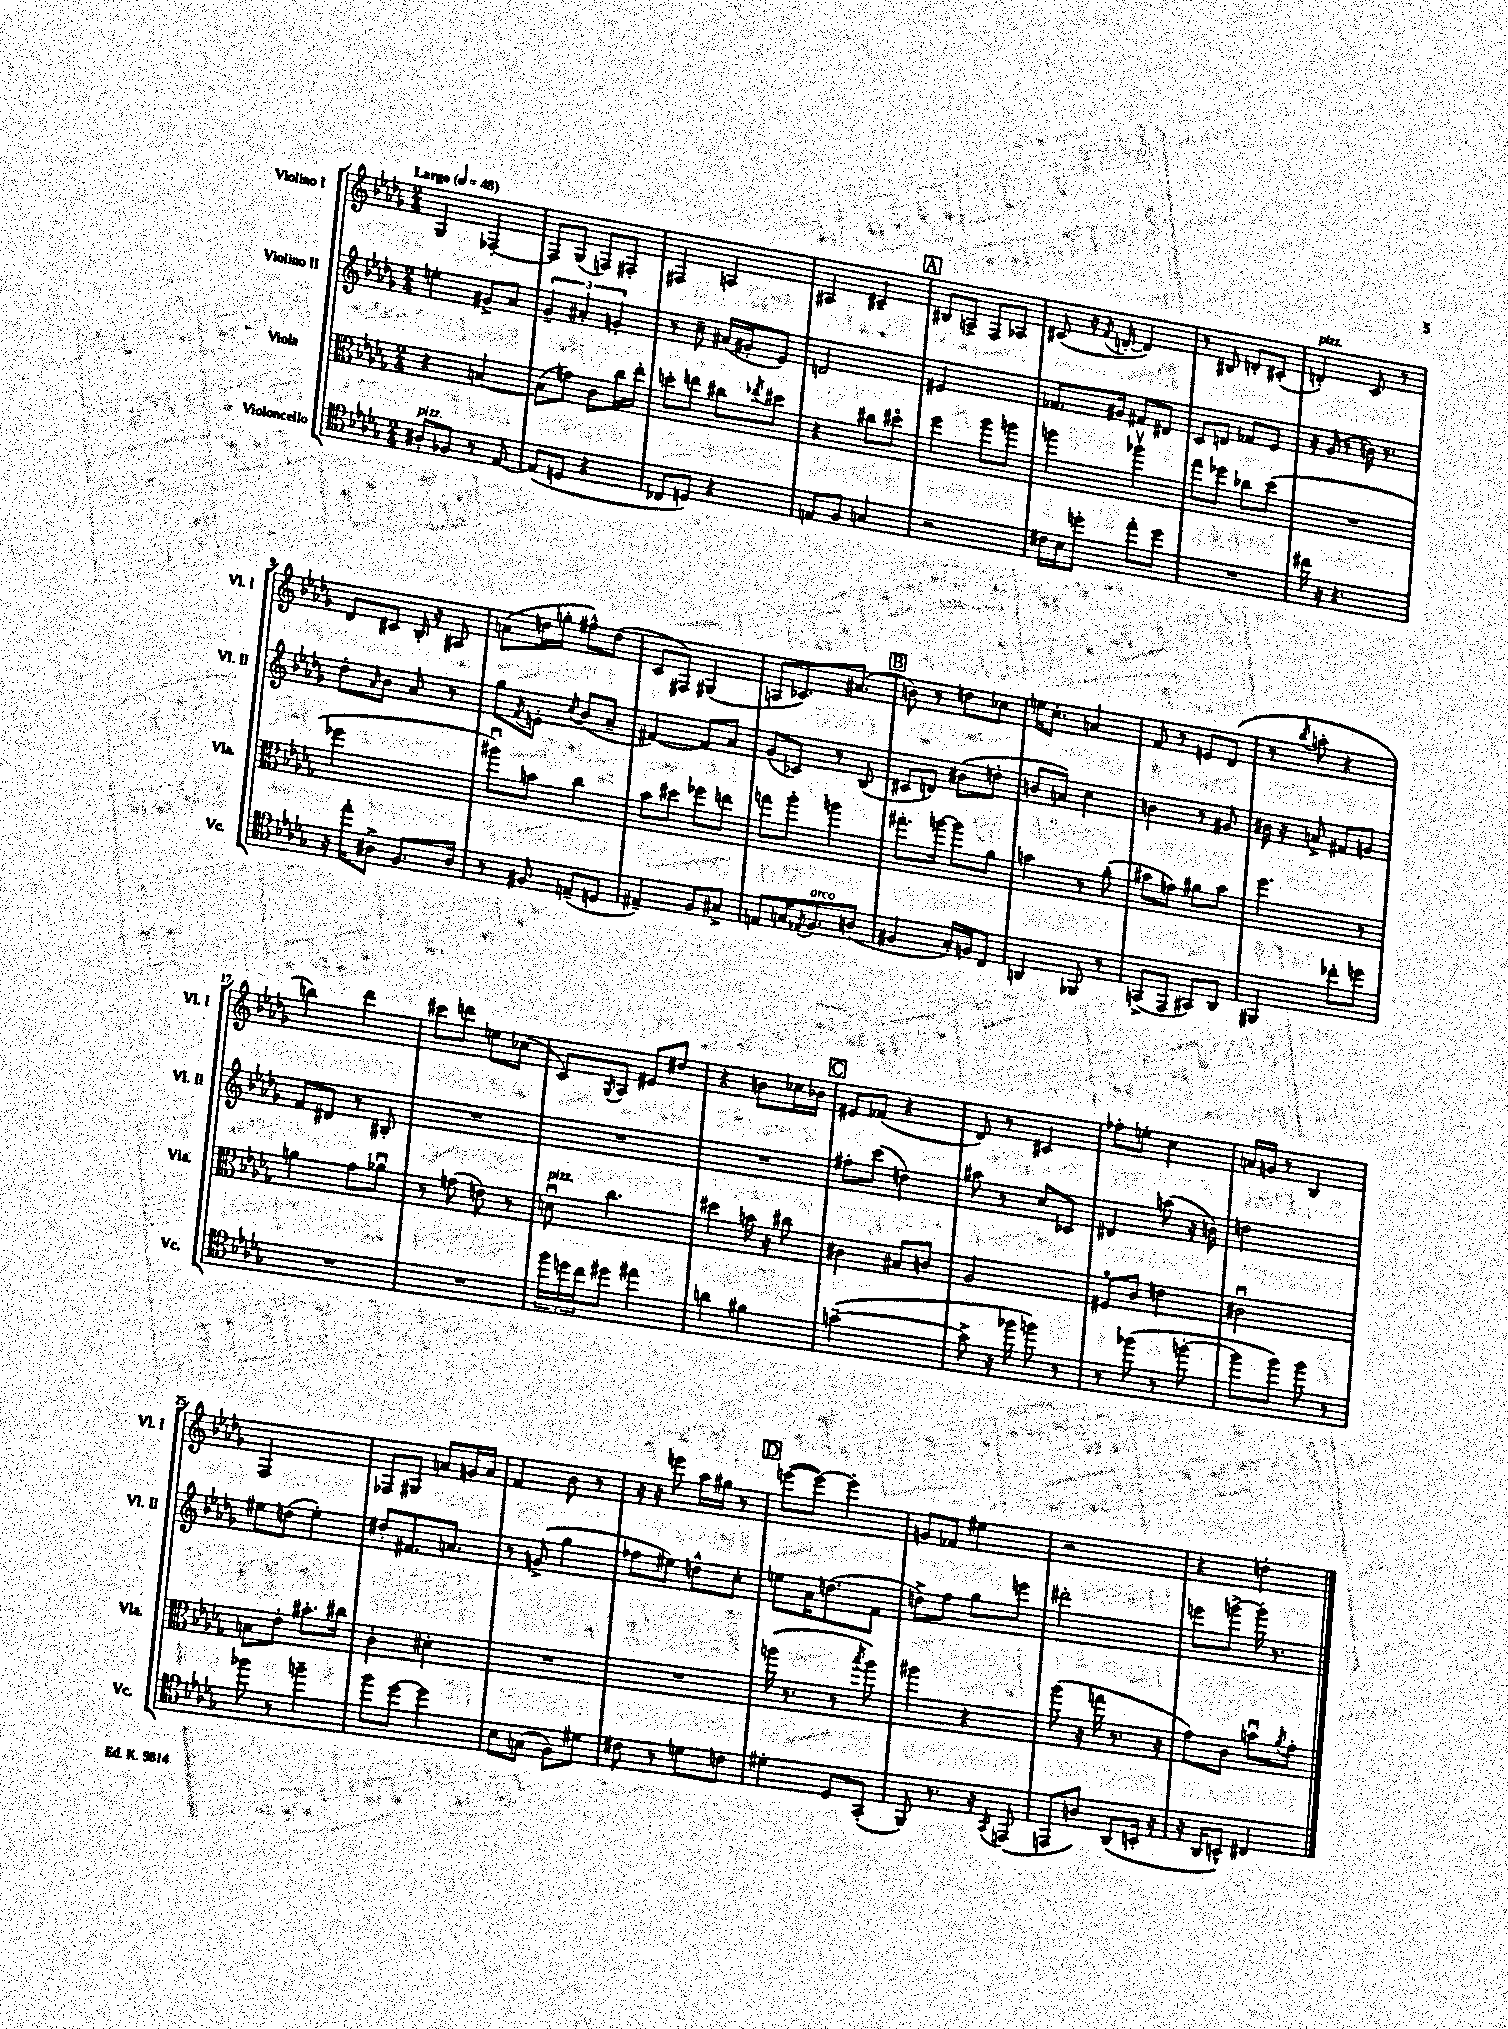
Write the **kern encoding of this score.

**kern	**kern	**kern	**kern
*staff4	*staff3	*staff2	*staff1
*clefC4	*clefC3	*clefG2	*clefG2
*k[b-e-a-d-g-]	*k[b-e-a-d-g-]	*k[b-e-a-d-g-]	*k[b-e-a-d-g-]
*M2/4	*M2/4	*M2/4	*M2/4
*MM48	*MM48	*MM48	*MM48
8A#'	4r	4ee'	4G-
8F-	.	.	.
8r	[4B	8g#^	[4F-'
[8E-	.	8a-	.
=	=	=	=
(8E-]	(8B]	6g-~	8F-]
8D	8g)	.	(8G-
.	.	6a#'	.
4r	8c	.	8F)
.	.	6g'	.
.	16cc	.	8F#'
.	16ee-'	.	.
=	=	=	=
8C-	8dd'	8r	4F#
8D)	8ee	8cc~	.
4r	8cc#	(16a#	4A
.	.	16g#'	.
.	8qee-	.	.
.	8dd#	8e-)	.
=	=	=	=
8E	4r	2d	4A#
8F	.	.	.
4G	8cc#	.	4c#~
.	8dd#o	.	.
=	=	=	=
2r	4ff	2e#	8B#
.	.	.	8A^
.	8aa-	.	8F
.	8aa	.	8A-
=	=	=	=
16c#	4aa	8.f-	(8c#
16B-	.	.	.
8dd'	.	.	16r
.	.	.	8qf
.	.	16g#	[16d'
8ee-'	4aa-v	8f#	4d])
8dd	.	8d#	.
=	=	=	=
2r	8gg-	8c	8r
.	8ff-	8d	8B#
.	8cc-	8f-	8d'
.	(8dd-	8e-	(8c#'
=	=	=	=
16cc#	2r	16r	4d')
16r	.	(16g-	.
4.r	.	8r	.
.	.	16b)	8c
.	.	8.r	.
.	.	.	8r
=	=	=	=
16r	2ff-	8dd-'	8d-
16ee-'	.	.	.
.	.	16qqa-	.
8A#^	.	8b-	8c#
8.F	.	8a-	16B-'
.	.	.	16r
.	.	8r	8A#
16A#	.	.	.
=	=	=	=
8r	8aa#u)	8gg-	(8a
.	.	8qf	.
8F#	8b	8e'	16dd
.	.	.	16gg'
.	.	8qcc	.
(8E~	4cc	(8b-	8ff#^^)
8D	.	8a-~	(8dd
=	=	=	=
4E#~)	8b-	[4f#)	8c
.	8dd#	.	8F#)
8F	8ff-	8f#]	(4G#
8G#^	8ee	8a-	.
=	=	=	=
8E	8gg	(8g-	8A
16G	8aa-'	8c-)	8.c-)
8qE-	.	.	.
8.F	.	.	.
.	4aa	8r	.
.	.	.	(8.a#
(8A	.	(8B-	.
=	=	=	=
4F#	8.gg#'	8c#	8b)
.	.	8d)	8r
.	[16aa	.	.
16G-')	8aa]	(8b#	8dd
16F	.	.	.
8C	8a-	8dd'	8cc-
=	=	=	=
4AA	4b	8b	16ee
.	.	.	8.cc'
.	.	8a)	.
8FF-	8r	4cc	4a
8r	(8a-'	.	.
=	=	=	=
(8GG^	8b#	4b	8f
8EE-	8g)	.	8r
8GG#)	8a#	8r	8e
8AA-	8b#	8g#	(8d-
=	=	=	=
4FF#	4.ff	16b#	8r
.	.	16r	.
.	.	.	8qbb-
.	.	8a^	8aa'
8cc-'	.	8f#	4r
8dd	8r	8g	.
=	=	=	=
2r	4a	8f	4bb)
.	.	8d#	.
.	8g-	8r	4ddd-
.	8a-u	8B#'	.
=	=	=	=
2r	8r	2r	8ccc#
.	(8g	.	8ddd
.	8e)	.	8ee
.	8r	.	(8cc-
=	=	=	=
24ff	8du	2r	8c)
24dd	.	.	.
24cc	.	.	.
.	.	.	8qG-
8dd#	4.cc	.	8A-
4ee#	.	.	8e#
.	.	.	8dd#
=	=	=	=
4a	4dd#	2r	4r
4f#	16b	.	8b
.	16r	.	.
.	8cc#	.	16cc-
.	.	.	16b-
=	=	=	=
([2g~	4c#	8ff#'	8e#
.	.	(8ccc	(8f-
.	8B#	4dd)	4r
.	8c	.	.
=	=	=	=
8g^]	2A-	8aa#	8d-)
16r	.	8r	8r
16ff-	.	.	.
8ff)	.	8cc	4c#
8r	.	8c-	.
=	=	=	=
8r	8F#o	4d#	8ff-'
(8ff-	8c	.	8ee'
8r	4e	(8aa	4cc
[8ff'	.	16r	.
.	.	16b)	.
=	=	=	=
8ff]	2c#u	2dd	16a
.	.	.	16g
8ff)	.	.	8r
8ff	.	.	4B-
8r	.	.	.
=	=	=	=
8ff-	8B	8ee#	2F
8r	8e-'	(8dd	.
4ff~	8.b#'	4ee#')	.
.	16cc#	.	.
=	=	=	=
8ff	4c'	8dd#'	8F-
[8dd-	.	8.f#	8G#
4dd-]	4d#'	.	8a
.	.	8.a	.
.	.	.	16g
.	.	.	16a
=	=	=	=
8B-	2r	8r	4f
(8G	.	(8g^	.
8F)	.	4gg-	8b-
8d#	.	.	8r
=	=	=	=
8c#	2r	8ff-	16r
.	.	.	16r
8r	.	8ee#)	8eee
8d	.	8dd^^	16aa-
.	.	.	16gg#
8c	.	8cc'	8r
=	=	=	=
4d#'	(16aa	8ee	([8eee
.	8.r	.	.
.	.	16a-	8eee_)
.	.	(8.dd	.
8D-	8r	.	4eee']
.	8qbb-	.	.
(8GG-'	8aa)	8f	.
=	=	=	=
8FF)	4aa#	8dd^)	8g
8.r	.	8ff	8f-
.	4r	8gg-	4ee#
16r	.	.	.
8qGG-	.	.	.
(8EE	.	8eee	.
=	=	=	=
8EE	(8aa-	2ddd#'	2r
8A)	16r	.	.
.	16gg	.	.
(8AA-	8.r	.	.
16BB'	.	.	.
16r	16r	.	.
=	=	=	=
16r	8g-)	8eee	4r
16AA-	.	.	.
8BB^^)	8c	[8ggg^	.
4C#	8bu	16ggg']	4dd'
.	.	8.r	.
.	8qa-	.	.
.	8g-'	.	.
==	==	==	==
*-	*-	*-	*-
